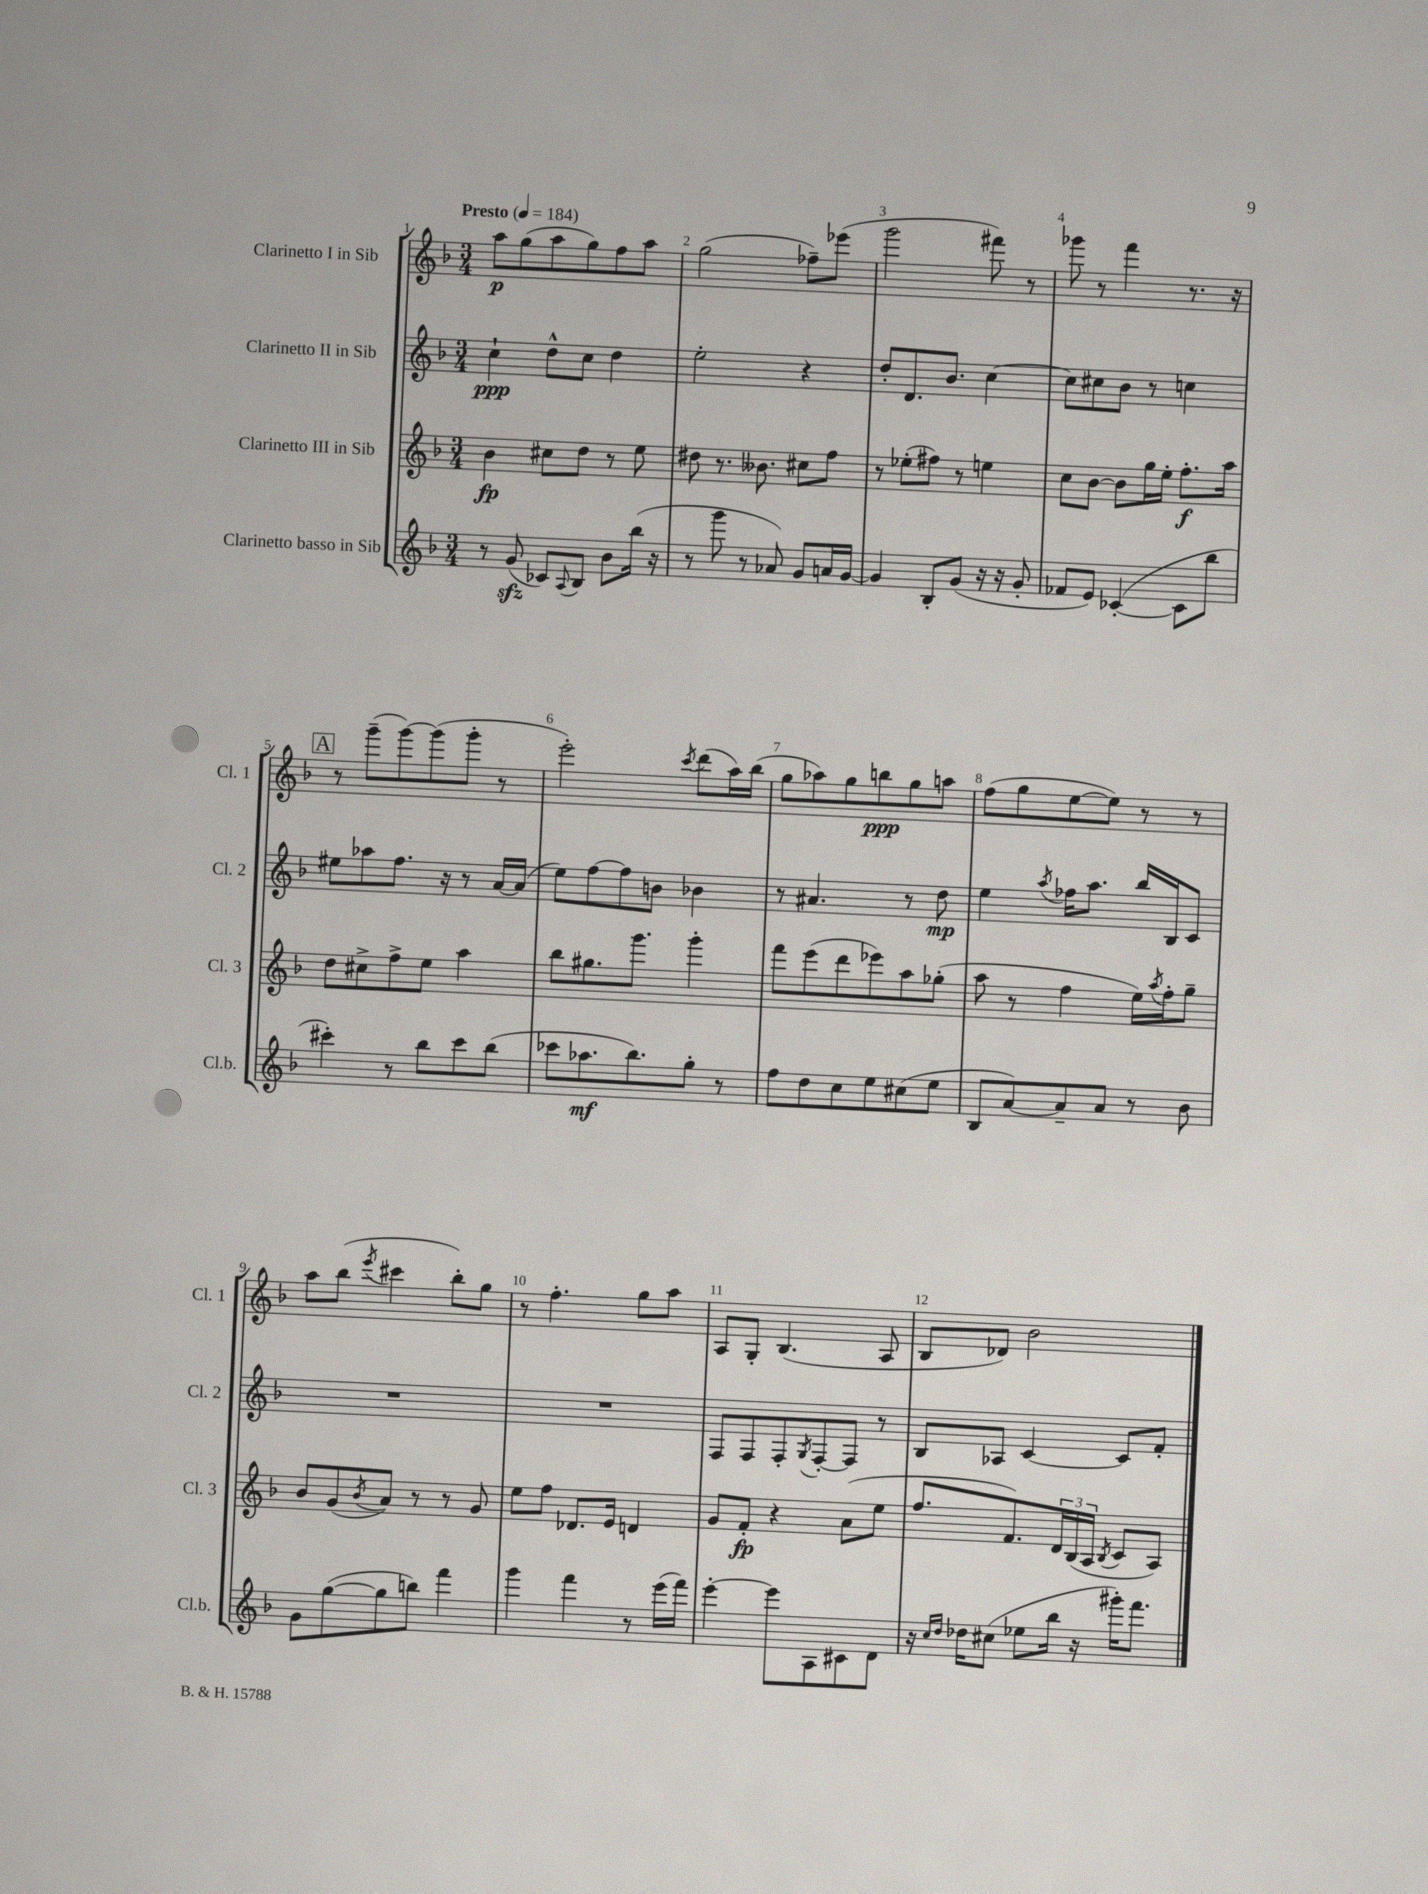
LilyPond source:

<<
\new StaffGroup <<
\new Staff = "s0" \with { instrumentName = "Clarinetto I in Sib" shortInstrumentName = "Cl. 1" } {
    \clef treble \key f \major \numericTimeSignature \time 3/4 \tempo "Presto" 4 = 184
    a''8\p g''8( a''8 g''8) f''8 a''8 |
    g''2( fes''8--) ees'''8( |
    g'''2 fis'''8) r8 |
    ges'''8 r8 f'''4 r8. r16 |
    \mark \markup { \box "A" } r8 g'''8--( g'''8~) g'''8( g'''8-. r8 |
    e'''2-.) \acciaccatura { c'''8 } d'''8( a''16) bes''16( |
    g''8 aes''8) g''8 b''8\ppp g''8 a''8 |
    f''8( g''8 e''8~ e''8) r8 r8 |
    a''8 bes''8( \acciaccatura { e'''8 } cis'''4 bes''8-.) g''8 |
    r8 f''4.-. g''8 a''8 |
    a8 g8-. bes4.( a8 |
    bes8 des'8) bes'2 \bar "|." |
}
\new Staff = "s1" \with { instrumentName = "Clarinetto II in Sib" shortInstrumentName = "Cl. 2" } {
    \clef treble \key f \major \numericTimeSignature \time 3/4
    c''4-!\ppp d''8-^ c''8 d''4 |
    e''2-. r4 |
    d''8-. d'8. bes'8. c''4~ |
    c''8 cis''8 bes'8 r8 c''4 |
    \mark \markup { \box "A" } eis''8 aes''8 f''8. r16 r8 a'16~ a'16( |
    e''8) f''8~ f''8 b'8 bes'4 |
    r8 ais'4. r8 d''8\mp |
    e''4 \acciaccatura { a''8 } fes''16 a''8. bes''16 bes16 c'8 |
    R2. |
    R2. |
    f8 f8 f8-. \acciaccatura { g8 } f8~-. f8 r8 |
    bes8 aes8 c'4~ c'8 f'8-. \bar "|." |
}
\new Staff = "s2" \with { instrumentName = "Clarinetto III in Sib" shortInstrumentName = "Cl. 3" } {
    \clef treble \key f \major \numericTimeSignature \time 3/4
    bes'4\fp cis''8 d''8 r8 e''8 |
    dis''8 r8. beses'8. cis''8 f''8 |
    r8 ees''8-.( fis''8) r8 e''4 |
    c''8 bes'8~ bes'8 g''16 e''16-. f''8.-.\f a''16 |
    \mark \markup { \box "A" } d''8 cis''8-> f''8-> e''8 a''4 |
    bes''8 gis''8. g'''8. g'''4-. |
    f'''8 e'''8( d'''8 ees'''8) a''8 ges''8-.( |
    a''8 r8 f''4 e''16) \acciaccatura { a''8 } f''16-. g''8-- |
    bes'8 g'8( \acciaccatura { bes'8 } a'8) r8 r8 g'8 |
    e''8 f''8 des'8. e'16 d'4 |
    g'8 f'8-.\fp r4 a'8( e''8 |
    f''8. f'8.) \tuplet 3/2 { d'16 bes16( a16 } \acciaccatura { bes8 } c'8 a8) \bar "|." |
}
\new Staff = "s3" \with { instrumentName = "Clarinetto basso in Sib" shortInstrumentName = "Cl.b." } {
    \clef treble \key f \major \numericTimeSignature \time 3/4
    r8 g'8\sfz( ces'8) \appoggiatura { a8 } bes8 bes'8 bes''16( r16 |
    r8 g'''8 r8 aes'8) g'8 a'16 g'16~ |
    g'4 bes8-. g'8( r16 r16 g'8-. |
    fes'8 e'8) ces'4~-.( ces'8 bes''8 |
    \mark \markup { \box "A" } cis'''4-.) r8 bes''8 cis'''8 bes''8( |
    ces'''8 aes''8.\mf bes''8.) g''8-. r8 |
    f''8 d''8 c''8 e''8 cis''8( e''8 |
    bes8 a'8~) a'8-- a'8 r8 bes'8 |
    g'8 g''8~( g''8 b''8) f'''4 |
    g'''4 f'''4 r8 e'''16( f'''16) |
    e'''4~-. e'''8 a8 cis'8 d'8 |
    r16 \grace { c''16 d''16 } des''16 cis''8( ees''8 bes''16 r16 gis'''16-.) f'''8. \bar "|." |
}
>>
>>
\layout { \context { \Score \override BarNumber.break-visibility = ##(#f #t #t) barNumberVisibility = #all-bar-numbers-visible } }
